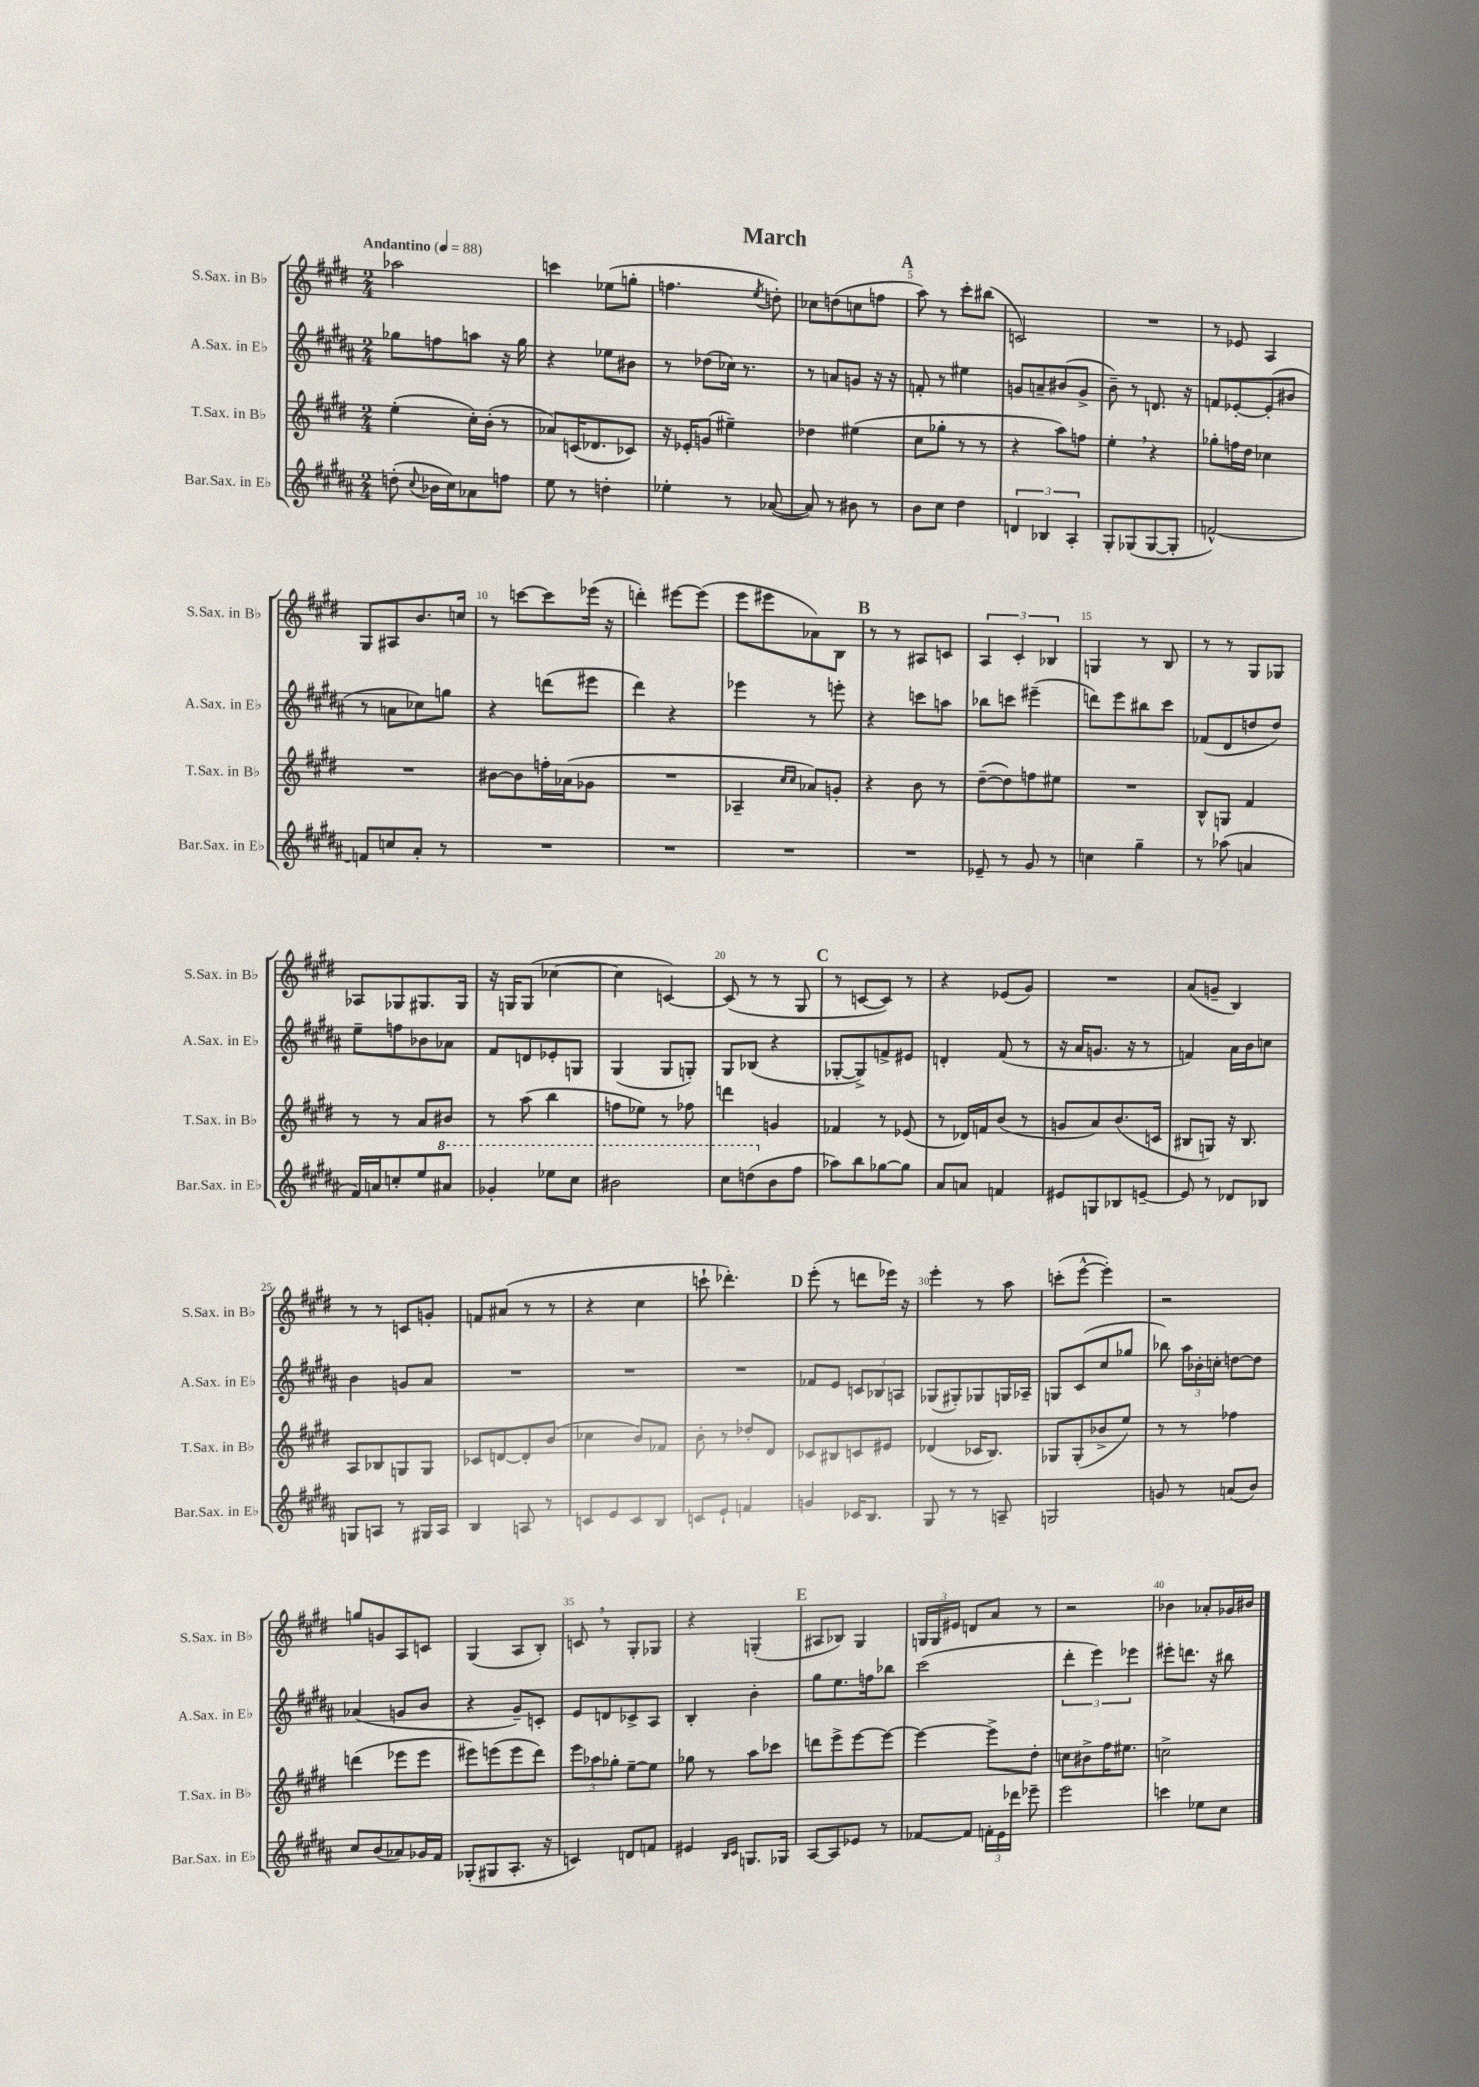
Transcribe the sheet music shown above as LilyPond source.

\header { title = "March" }
<<
\new StaffGroup <<
\new Staff = "s0" \with { instrumentName = "S.Sax. in Bb" shortInstrumentName = "S.Sax. in Bb" } {
    \clef treble \key e \major \numericTimeSignature \time 2/4 \tempo "Andantino" 4 = 88
    \autoBeamOff aes''2 |
    c'''4 ees''8[( g''8]-. |
    f''4. \acciaccatura { e''8 } d''8-.) |
    ces''8[ d''8( c''8 f''8] |
    \mark \markup { \bold "A" } a''8) r8 cis'''8[-. bis''8]( |
    c'2) |
    R2 |
    r8 ees'8 a4 |
    gis8[ ais8 b'8. c''16] |
    r8 c'''8[~ c'''8 ees'''16]( r16 |
    d'''4-.) eis'''8[~ eis'''8]( |
    e'''8[ eis'''8 aes'8) b8] |
    \mark \markup { \bold "B" } r8 r8 ais8[ c'8] |
    \tuplet 3/2 { a4 cis'4-. bes4 } |
    g4 r8 b8 |
    r8 r8 gis8[ ges8] |
    aes8[ ges8 gis8. gis16] |
    r16 g16[ g8]( ces''4~ |
    ces''4 c'4~) |
    c'8( r8 r8 gis8 |
    \mark \markup { \bold "C" } r8 c'8[~ c'8]) r8 |
    r4 ees'8[( gis'8]) |
    R2 |
    a'8[( g'8]-- b4) |
    r8 r8 c'8[ g'8]-. |
    f'8[ ais'8]( r8 r8 |
    r4 cis''4 |
    c'''8-! des'''4.-.) |
    \mark \markup { \bold "D" } e'''8-.( r8 d'''8[ ees'''16]) r16 |
    e'''4-. r8 a''8 |
    c'''8[-.( e'''8]~-^ e'''4-.) |
    r2 |
    g''8[ g'8 a8 c'8] |
    gis4( a8[ b8]-.) |
    c'8 \breathe r8 gis8[-. ges8] |
    r4 g4-.( |
    \mark \markup { \bold "E" } ais8[ bes8]) gis4 |
    \tuplet 3/2 { g16[ g16 eis'16] } d'8[ a'8] r8 |
    r2 |
    bes'4 aes'8[-. ges'16 bis'16] \bar "|." |
}
\new Staff = "s1" \with { instrumentName = "A.Sax. in Eb" shortInstrumentName = "A.Sax. in Eb" } {
    \clef treble \key b \major \numericTimeSignature \time 2/4
    \autoBeamOff ges''8[ f''8 a''8] r16 ges''16 |
    r4 ees''8[ bis'8] |
    r8 des''8[( ces''16]) r8. |
    r8 a'8[ g'8] r16 r16 |
    \mark \markup { \bold "A" } f'8-. r8 eis''4 |
    g'8[ a'8-- bis'8( g'8]-> |
    b'8--) r8 d'8. r16 |
    f'8[ ees'8~-. ees'8-.( bis'8] |
    r8 a'8[ ces''8) g''8] |
    r4 d'''8[( eis'''8] |
    dis'''4) r4 |
    ees'''4 r8 e'''8-. |
    \mark \markup { \bold "B" } r4 c'''8[ a''8] |
    bes''8[ c'''8] eis'''4--( |
    d'''8[) e'''8 bis''8 cis'''8] |
    fes'8[( dis'8 d''8 d''8]) |
    e''8[-- f''8 bes'8 aes'8] |
    fis'8[ d'8 ees'8-. g8] |
    gis4( gis8[ g8]-.) |
    gis8[ bes8]( r4 |
    \mark \markup { \bold "C" } ges8[~-. ges8->) f'8-> eis'8] |
    d'4-. fis'8( r8 |
    r16 ais'16[ g'8.] r16 r8 |
    f'4) ais'16[ b'16 c''8] |
    b'4 g'8[ ais'8] |
    R2 |
    R2 |
    R2 |
    \mark \markup { \bold "D" } fes'8[ e'8] \tuplet 3/2 { c'8[ bes8 a8] } |
    ges8[( gis8-.) ges8 g16 aes16]-- |
    g8[ cis'8( cis''8 ges''8] |
    bes''8) \tuplet 3/2 { ais''16[ bes'16-. c''16]-. } d''8[~ d''8] |
    aes'4( g'8[ b'8] |
    r4 gis'8[--) c'8]-. |
    e'8[ d'8 ces'8-> ais8] |
    b4-. b'4-. |
    \mark \markup { \bold "E" } gis''8[ e''8. f''16 bes''8] |
    cis'''2( |
    \tuplet 3/2 { dis'''4-. e'''4) ees'''4 } |
    eis'''8[-. d'''8.] r16 bis''8 \bar "|." |
}
\new Staff = "s2" \with { instrumentName = "T.Sax. in Bb" shortInstrumentName = "T.Sax. in Bb" } {
    \clef treble \key e \major \numericTimeSignature \time 2/4
    \autoBeamOff e''4-.( cis''16[-.) b'16]-.( r8 |
    aes'8[) c'16( des'8. ces'8]) |
    r16 ees'16[-. g'8]( eis''4--) |
    des''4 eis''4( |
    \mark \markup { \bold "A" } cis''8[ ges''8]-. r8 r8 |
    r4 a''8[) f''8] |
    e''4-. \breathe r4 |
    ges''8[-. f''16 dis''16] ces''4 |
    R2 |
    bis'8[~ bis'8 f''16-. aes'16( ges'8] |
    R2 |
    aes4-- \grace { cis''16[ cis''16] } aes'8[) g'8]-. |
    \mark \markup { \bold "B" } r4 b'8 r8 |
    dis''8[~--( dis''8) f''8 eis''8] |
    R2 |
    b8[-^ g8] fis'4 |
    r8 r8 a'8[ bis'8] |
    r8 a''8( b''4 |
    f''8[ ees''8]) r8 fes''8 |
    d'''4 g'4 |
    \mark \markup { \bold "C" } fes'4 r8 ees'8( |
    r8 des'16[) f'16 b'8]( r8 |
    g'8[ a'8) b'8.( c'16] |
    bis8[ g8]) r16 bis8. |
    a8[ bes8 g8 g8] |
    ces'8[ d'8~ d'8-. b'8]( |
    ces''4 b'8[) fes'8] |
    b'8-. r8 des''8[-. dis'8] |
    \mark \markup { \bold "D" } ces'8[ bis8 c'8 eis'8] |
    des'4( ces'16[ b8.]) |
    ges8[ ges8-.( bes'8-> e''8]) |
    r8 r8 fes''4 |
    d'''4( ees'''8[ ees'''8] |
    eis'''8[) e'''8( e'''8 dis'''8]) |
    \tuplet 3/2 { e'''8[ aes''8 ges''8]-. } e''8[~-- e''8] |
    ges''8 r8 a''8[ ces'''8] |
    \mark \markup { \bold "E" } d'''8[ e'''8-> e'''8~ e'''8]~ |
    e'''4~ e'''8[-> dis''8]-. |
    c''8[ bis'8-> fis''16 eis''8.] |
    c''2-> \bar "|." |
}
\new Staff = "s3" \with { instrumentName = "Bar.Sax. in Eb" shortInstrumentName = "Bar.Sax. in Eb" } {
    \clef treble \key b \major \numericTimeSignature \time 2/4
    \autoBeamOff d''8-.( \appoggiatura { cis''8 } bes'16[ cis''16) aes'8 f''8] |
    e''8 r8 d''4-. |
    ees''4-. r8 aes'8~( |
    aes'8) r8 bis'8 r8 |
    \mark \markup { \bold "A" } b'8[ cis''8] dis''4 |
    \tuplet 3/2 { d'4 bes4 ais4-. } |
    gis8[-. ges8( ges8~ ges8]-. |
    f'2~-^) |
    f'8[ c''8 ais'8]-. r8 |
    R2 |
    R2 |
    R2 |
    \mark \markup { \bold "B" } R2 |
    ees'8-- r8 gis'8 r8 |
    c''4 gis''4-- |
    r8 aes''8( a'4 |
    fis'16[) a'16 c''8-. e''8 \ottava #1 ais''!8] |
    ges''4-. ees'''8[ cis'''8] |
    bis''2 |
    cis'''8[ d'''8( \ottava #0 b'8 fis''8] |
    \mark \markup { \bold "C" } aes''8[) b''8 ges''8~ ges''8] |
    ais'8[ a'8] f'4 |
    eis'8[ g8 bes8 e'8]~-- |
    e'8 r8 des'8[ bes8] |
    g8[ a8] r8 gis16[ a16] |
    b4 a8 r8 |
    c'8[ e'8 c'8 b8] |
    c'8[ e'8]-! f'4 |
    \mark \markup { \bold "D" } g'4 ces'16[ b8.] |
    gis8 r8 r8 a8-- |
    g2 |
    g'8 r8 a'8[( b'8]) |
    cis''8[ b'8( aes'8) ges'16 fis'16] |
    ges8[-.( gis8 ais8.]-. r16 |
    c'4) d'8[ f'8] |
    eis'4 \grace { b16[ cis'16] } g8.[ ges16] |
    \mark \markup { \bold "E" } ais8[~ ais8 ees'8] r8 |
    fes'8[~ fes'8] \tuplet 3/2 { f'16[-. e'16 des'''16] } ees'''8-- |
    e'''2 |
    c'''4 ees''8[ cis''8] \bar "|." |
}
>>
>>
\layout { \context { \Score \override BarNumber.break-visibility = ##(#f #t #t) barNumberVisibility = #(every-nth-bar-number-visible 5) } }
